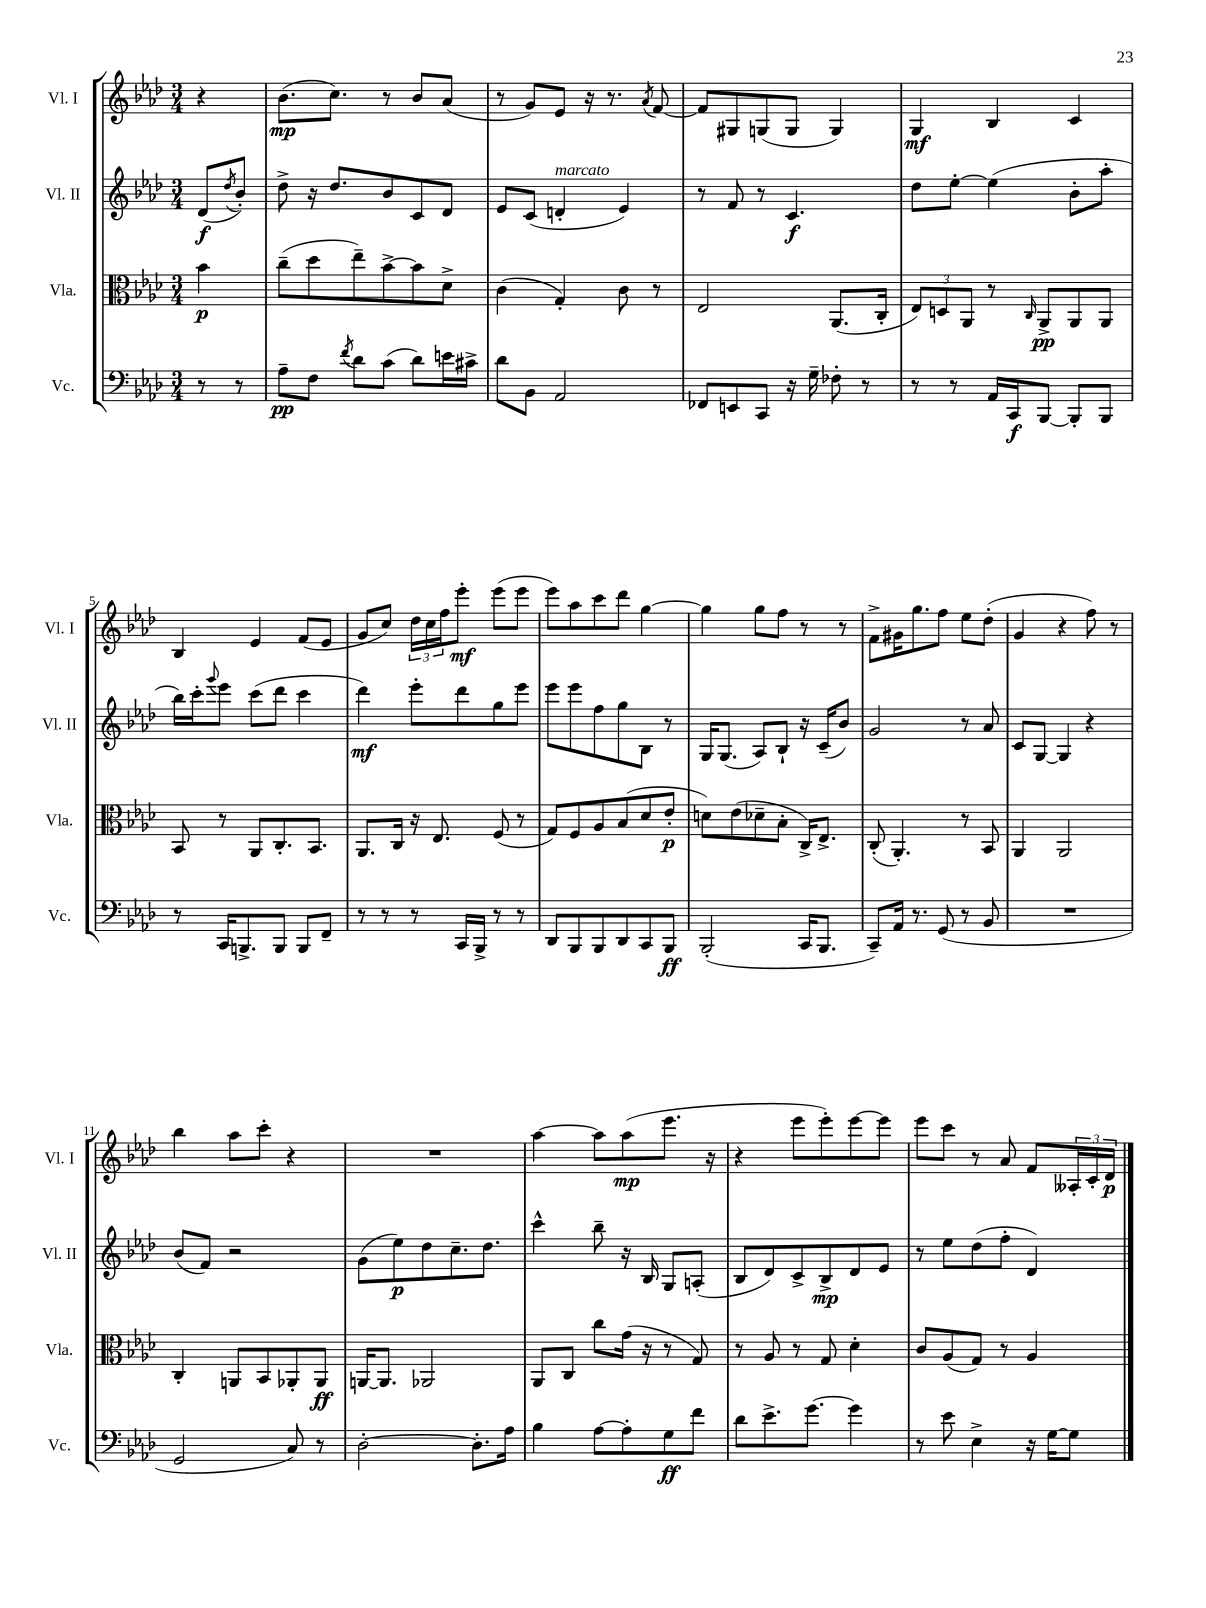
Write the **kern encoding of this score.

**kern	**kern	**kern	**kern
*staff4	*staff3	*staff2	*staff1
*clefF4	*clefC3	*clefG2	*clefG2
*k[b-e-a-d-]	*k[b-e-a-d-]	*k[b-e-a-d-]	*k[b-e-a-d-]
*M3/4	*M3/4	*M3/4	*M3/4
8r	4b-\	(8d-/L	4r
.	.	8qdd-/	.
8r	.	8b-'/J)	.
=	=	=	=
8A-~\L	(8cc~\L	8dd-^\	(8.b-\L
8F\J	8dd-\	16r	.
.	.	8.dd-/L	8.cc\J)
8qf/	.	.	.
8d-\L	8ee-~\)	.	.
(8c\J	[8b-^\	8b-/	8r
8d-\L)	8b-\]	8c/	8b-/L
16e\L	8d-^\J	8d-/J	(8a-/J
16c#^\JJ	.	.	.
=	=	=	=
8d-\L	(4c\	8e-/L	8r
8BB-\J	.	(8c/J	8g/L)
2AA-/	4G'/)	4d'/	8e-/J
.	.	.	16r
.	.	.	8.r
.	8c\	4e-/)	.
.	.	.	8qa-/
.	8r	.	[8f/
=	=	=	=
8FF-/L	2E-/	8r	8f/]L
8EE/	.	8f/	8G#/
8CC/J	.	8r	(8G/
16r	.	4.c/	8G/J
16G~\	.	.	.
8F-'\	(8.AA-/L	.	4G/)
8r	.	.	.
.	16C'/Jk	.	.
=	=	=	=
8r	12E-/L)	8dd-\L	4G/
.	12D/	.	.
8r	.	[8ee-'\J	.
.	12AA-/J	.	.
16AA-/LL	8r	(4ee-\]	4B-/
16CC/J	.	.	.
.	16qqC/	.	.
[8BBB-/J	8AA-^/L	.	.
8BBB-'/]L	8AA-/	8b-'\L	4c/
8BBB-/J	8AA-/J	8aa-'\J	.
=	=	=	=
8r	8BB-/	16bb-\LL)	4B-/
.	.	16ccc'\J	.
.	.	8qqggg/	.
16CC/LK	8r	8eee-\J	.
8.BBB^/	.	.	.
.	8AA-/L	(8ccc\L	4e-/
8BBB/J	8.C'/	8ddd-\J	.
8BBB/L	.	4ccc\	(8f/L
.	8.BB-/J	.	.
8FF~/J	.	.	8e-/J
=	=	=	=
8r	8.AA-/L	4ddd-\)	8g/L
8r	.	.	8cc/J)
.	16C/Jk	.	.
8r	16r	8eee-'\L	24dd-\LL
.	.	.	24cc\
.	8.E-/	.	.
.	.	.	24ff\J
16CC/LL	.	8ddd-\	8eee-'\J
16BBB-^/JJ	.	.	.
8r	(8F/	8gg\	(8eee-\L
8r	8r	8eee-\J	8eee-\J
=	=	=	=
8DD-/L	8G/L)	8eee-\L	8eee-\L)
8BBB-/	8F/	8eee-\	8aa-\
8BBB-/	8A-/	8ff\	8ccc\
8DD-/	(8B-/	8gg\	8ddd-\J
8CC/	8d-/	8B-\J	[4gg\
8BBB-/J	8e-'/J	8r	.
=	=	=	=
(2BBB-'/	8d\L)	16G/LK	4gg\]
.	.	(8.G/J	.
.	(8e-\	.	.
.	8d-~\	8A-/L)	8gg\L
.	8B-'\J	8B-`/J	8ff\J
16CC/LK	16C^/LK)	16r	8r
8.BBB-/J	8.E-^/J	(16c~/LK	.
.	.	8b-/J)	8r
=	=	=	=
8CC~/L)	(8C'/	2g/	8f^\L
16AA-/Jk	4.AA-'/)	.	16g#\K
8.r	.	.	8.gg\
(8GG/	.	.	8ff\J
8r	8r	8r	8ee-\L
8BB-/	8BB-/	8a-/	(8dd-'\J
=	=	=	=
2.r	4AA-/	8c/L	4g/
.	.	[8G/J	.
.	2AA-/	4G/]	4r
.	.	4r	8ff\)
.	.	.	8r
=	=	=	=
2GG/	4C'/	(8b-/L	4bb-\
.	.	8f/J)	.
.	8AA/L	2r	8aa-\L
.	8BB-/	.	8ccc'\J
8C/)	8AA-'/	.	4r
8r	8AA-/J	.	.
=	=	=	=
[2D-'\	[16AA/LK	(8g\L	2.r
.	8.AA/]J	.	.
.	.	8ee-\)	.
.	2AA-/	8dd-\	.
.	.	8.cc~\	.
8.D-'\]L	.	.	.
.	.	8.dd-\J	.
16A-\Jk	.	.	.
=	=	=	=
4B-\	8AA-/L	4ccc^^\	[4aa-\
.	8C/J	.	.
[8A-\L	8cc\L	8bb-~\	8aa-\]L
8A-'\]	(16g\Jk	16r	(8aa-\
.	16r	16B-/	.
8G\	8r	8G/L	8.eee-\J
8f\J	8G/)	(8A'/J	.
.	.	.	16r
=	=	=	=
8d-\L	8r	8B-/L	4r
8.e-^\	8A-/	8d-/)	.
.	8r	8c^/	8eee-\L
[8.g\J	.	.	.
.	8G/	8B-^/	8eee-'\)
4g\]	4d-'\	8d-/	[8eee-\
.	.	8e-/J	8eee-\]J
=	=	=	=
8r	8c/L	8r	8eee-\L
8e-\	(8A-/	8ee-\L	8ccc\J
4E-^\	8G/J)	(8dd-\	8r
.	8r	8ff'\J	8a-/
16r	4A-/	4d-/)	8f/L
[16G\LK	.	.	.
8G\]J	.	.	24A--'/L
.	.	.	24c'/
.	.	.	24d-/JJ
==	==	==	==
*-	*-	*-	*-
